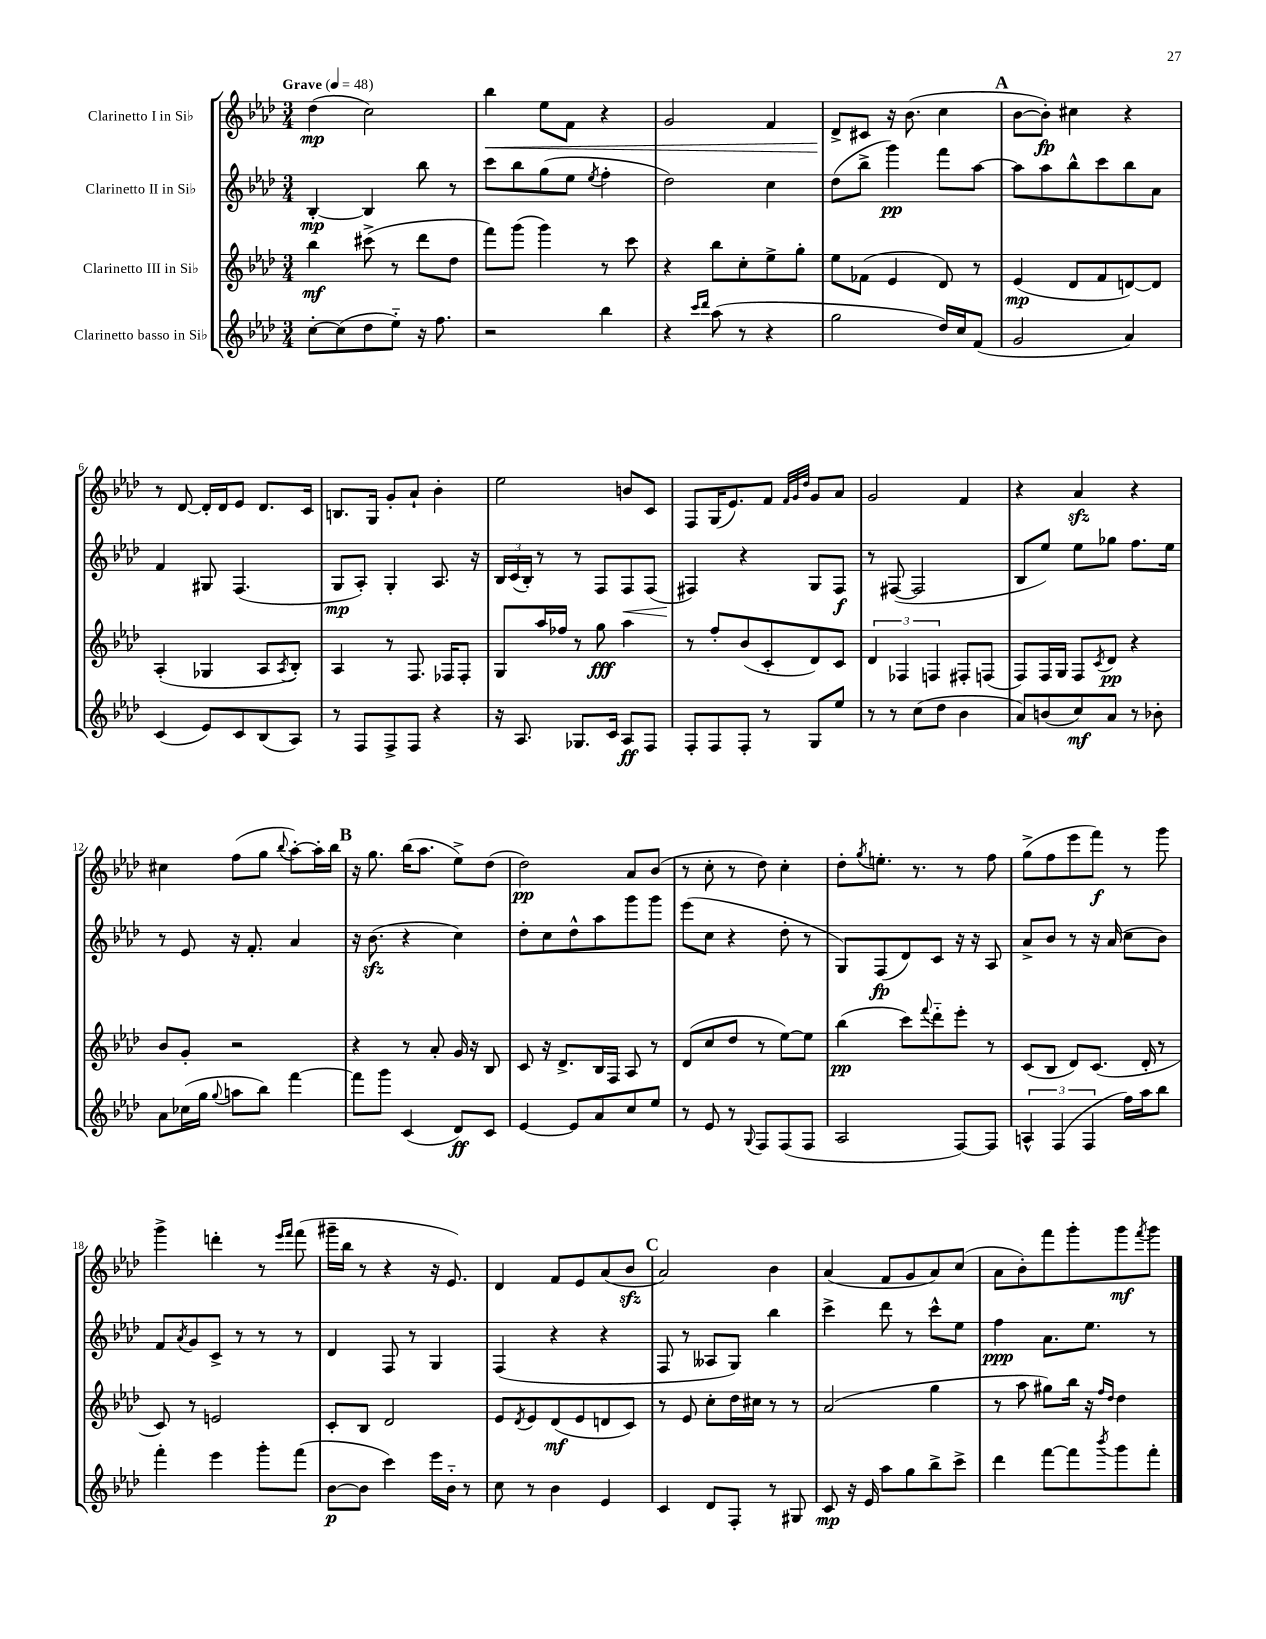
<<
\new StaffGroup <<
\new Staff = "s0" \with { instrumentName = "Clarinetto I in Sib" } {
    \clef treble \key aes \major \numericTimeSignature \time 3/4 \tempo "Grave" 4 = 48
    des''4\mp( c''2) |
    bes''4\< ees''8 f'8 r4 |
    g'2 f'4 |
    des'8->\! cis'8 r16 bes'8.( c''4 |
    \mark \markup { \bold "A" } bes'8~ bes'8-.\fp) cis''4 r4 |
    r8 des'8~ des'16-. des'16 ees'8 des'8. c'16 |
    b8. g16 g'8-. aes'8-! bes'4-. |
    ees''2 b'8 c'8 |
    f8 g16( ees'8.) f'8 \grace { f'32 g'32 des''32 } g'8 aes'8 |
    g'2 f'4 |
    r4 aes'4\sfz r4 |
    cis''4 f''8( g''8 \appoggiatura { bes''8 } aes''8~-.) aes''16-. bes''16 |
    \mark \markup { \bold "B" } r16 g''8. bes''16( aes''8. ees''8->) des''8( |
    des''2\pp) aes'8 bes'8( |
    r8 c''8-. r8 des''8) c''4-. |
    des''8-. \acciaccatura { g''8 } e''8.-. r8. r8 f''8 |
    g''8->( f''8 ees'''8 f'''8\f) r8 g'''8 |
    g'''4-> d'''4-. r8 \grace { ees'''16 f'''16 } f'''8( |
    gis'''16-- bes''16 r8 r4 r16 ees'8.) |
    des'4 f'8 ees'8 aes'8( bes'8\sfz |
    \mark \markup { \bold "C" } aes'2) bes'4 |
    aes'4( f'8 g'8 aes'8) c''8( |
    aes'8 bes'8-.) f'''8 g'''8-. g'''8\mf \acciaccatura { f'''8 } g'''8 \bar "|." |
}
\new Staff = "s1" \with { instrumentName = "Clarinetto II in Sib" } {
    \clef treble \key aes \major \numericTimeSignature \time 3/4
    bes4~-.\mp bes4 bes''8 r8 |
    c'''8 bes''8 g''8( ees''8 \acciaccatura { ees''8 } f''4-. |
    des''2) c''4 |
    des''8( bes''8-> g'''4\pp) f'''8 aes''8~ |
    \mark \markup { \bold "A" } aes''8 aes''8 bes''8-^ c'''8 bes''8 aes'8 |
    f'4 gis8 f4.( |
    g8\mp aes8-.) g4-. aes8. r16 |
    \tuplet 3/2 { bes16 c'16( bes16-.) } r8 r8 f8 f8\< f8( |
    fis4\!) r4 g8 fis8\f |
    r8 fis8~( fis2 |
    bes8 ees''8) ees''8 ges''8 f''8. ees''16 |
    r8 ees'8 r16 f'8.-. aes'4 |
    \mark \markup { \bold "B" } r16 bes'8.\sfz( r4 c''4) |
    des''8-. c''8 des''8-^ aes''8 g'''8 g'''8 |
    ees'''8( c''8 r4 des''8-. r8 |
    g8) f8\fp( des'8) c'8 r16 r16 aes8 |
    aes'8-> bes'8 r8 r16 aes'16( c''8 bes'8) |
    f'8 \acciaccatura { aes'8 } g'8 c'8-> r8 r8 r8 |
    des'4 f8 r8 g4 |
    f4( r4 r4 |
    \mark \markup { \bold "C" } f8 r8 aeses8 g8) bes''4 |
    c'''4-> des'''8 r8 c'''8-^ ees''8 |
    f''4\ppp aes'8. ees''8. r8 \bar "|." |
}
\new Staff = "s2" \with { instrumentName = "Clarinetto III in Sib" } {
    \clef treble \key aes \major \numericTimeSignature \time 3/4
    bes''4\mf cis'''8->( r8 des'''8 des''8 |
    f'''8) g'''8( g'''4) r8 c'''8 |
    r4 bes''8 c''8-. ees''8-> g''8-. |
    ees''8 fes'8( ees'4 des'8) r8 |
    \mark \markup { \bold "A" } ees'4\mp( des'8 f'8 d'8~) d'8 |
    aes4-.( ges4 aes8 \acciaccatura { aes8 } bes8-.) |
    aes4 r8 f8. fes16 fes8-. |
    g8 aes''16 fes''16 r8 g''8\fff aes''4 |
    r8 f''8-. bes'8( c'8-. des'8) c'8 |
    \tuplet 3/2 { des'4 fes4 f4 } fis8-. f8( |
    f8) f16 g16 f8 \acciaccatura { c'8 } des'8\pp r4 |
    bes'8 g'8-. r2 |
    \mark \markup { \bold "B" } r4 r8 aes'8-. g'16 r16 bes8 |
    c'8 r16 des'8.-> bes16 f16 aes8 r8 |
    des'8( c''8 des''8 r8 ees''8~) ees''8 |
    bes''4\pp( c'''8) \appoggiatura { f'''8 } des'''8-_ ees'''8-. r8 |
    c'8( bes8 des'8) c'8.( des'16-. r8 |
    c'8) r8 e'2 |
    c'8-. bes8 des'2 |
    ees'8 \acciaccatura { des'8 } ees'8 des'8\mf( ees'8 d'8 c'8) |
    \mark \markup { \bold "C" } r8 ees'8 c''8-. des''16 cis''16 r8 r8 |
    aes'2( g''4 |
    r8 aes''8 gis''8) bes''16 r16 \grace { f''16 des''16 } des''4 \bar "|." |
}
\new Staff = "s3" \with { instrumentName = "Clarinetto basso in Sib" } {
    \clef treble \key aes \major \numericTimeSignature \time 3/4
    c''8~-. c''8( des''8 ees''8-_) r16 f''8. |
    r2 bes''4 |
    r4 \grace { c'''16 des'''16 } aes''8( r8 r4 |
    g''2 des''16) c''16 f'8( |
    \mark \markup { \bold "A" } g'2 aes'4) |
    c'4( ees'8) c'8 bes8( aes8) |
    r8 f8 f8-> f8 r4 |
    r16 aes8. ges8. c'16 aes8\ff f8 |
    f8-. f8 f8-. r8 g8 ees''8 |
    r8 r8 c''8( des''8 bes'4 |
    aes'8) b'8( c''8\mf) aes'8 r8 bes'8-. |
    aes'8 ces''16( g''16 \appoggiatura { g''8 } a''8 bes''8) f'''4~ |
    \mark \markup { \bold "B" } f'''8 g'''8 c'4( des'8\ff) c'8 |
    ees'4~ ees'8 aes'8 c''8 ees''8 |
    r8 ees'8 r8 \appoggiatura { g8 } f8 f8( f8 |
    aes2 f8~) f8 |
    \tuplet 3/2 { a4-^ f4( f4 } f''16) aes''16 bes''8 |
    f'''4-. ees'''4 g'''8-. f'''8( |
    bes'8~\p bes'8 c'''4) ees'''16 bes'16-_ r8 |
    c''8 r8 bes'4 ees'4 |
    \mark \markup { \bold "C" } c'4 des'8 f8-. r8 gis8 |
    c'8\mp r16 ees'16 aes''8 g''8 bes''8-> c'''8-> |
    des'''4 f'''8~ f'''8 \acciaccatura { bes'''8 } g'''8 f'''8-. \bar "|." |
}
>>
>>
